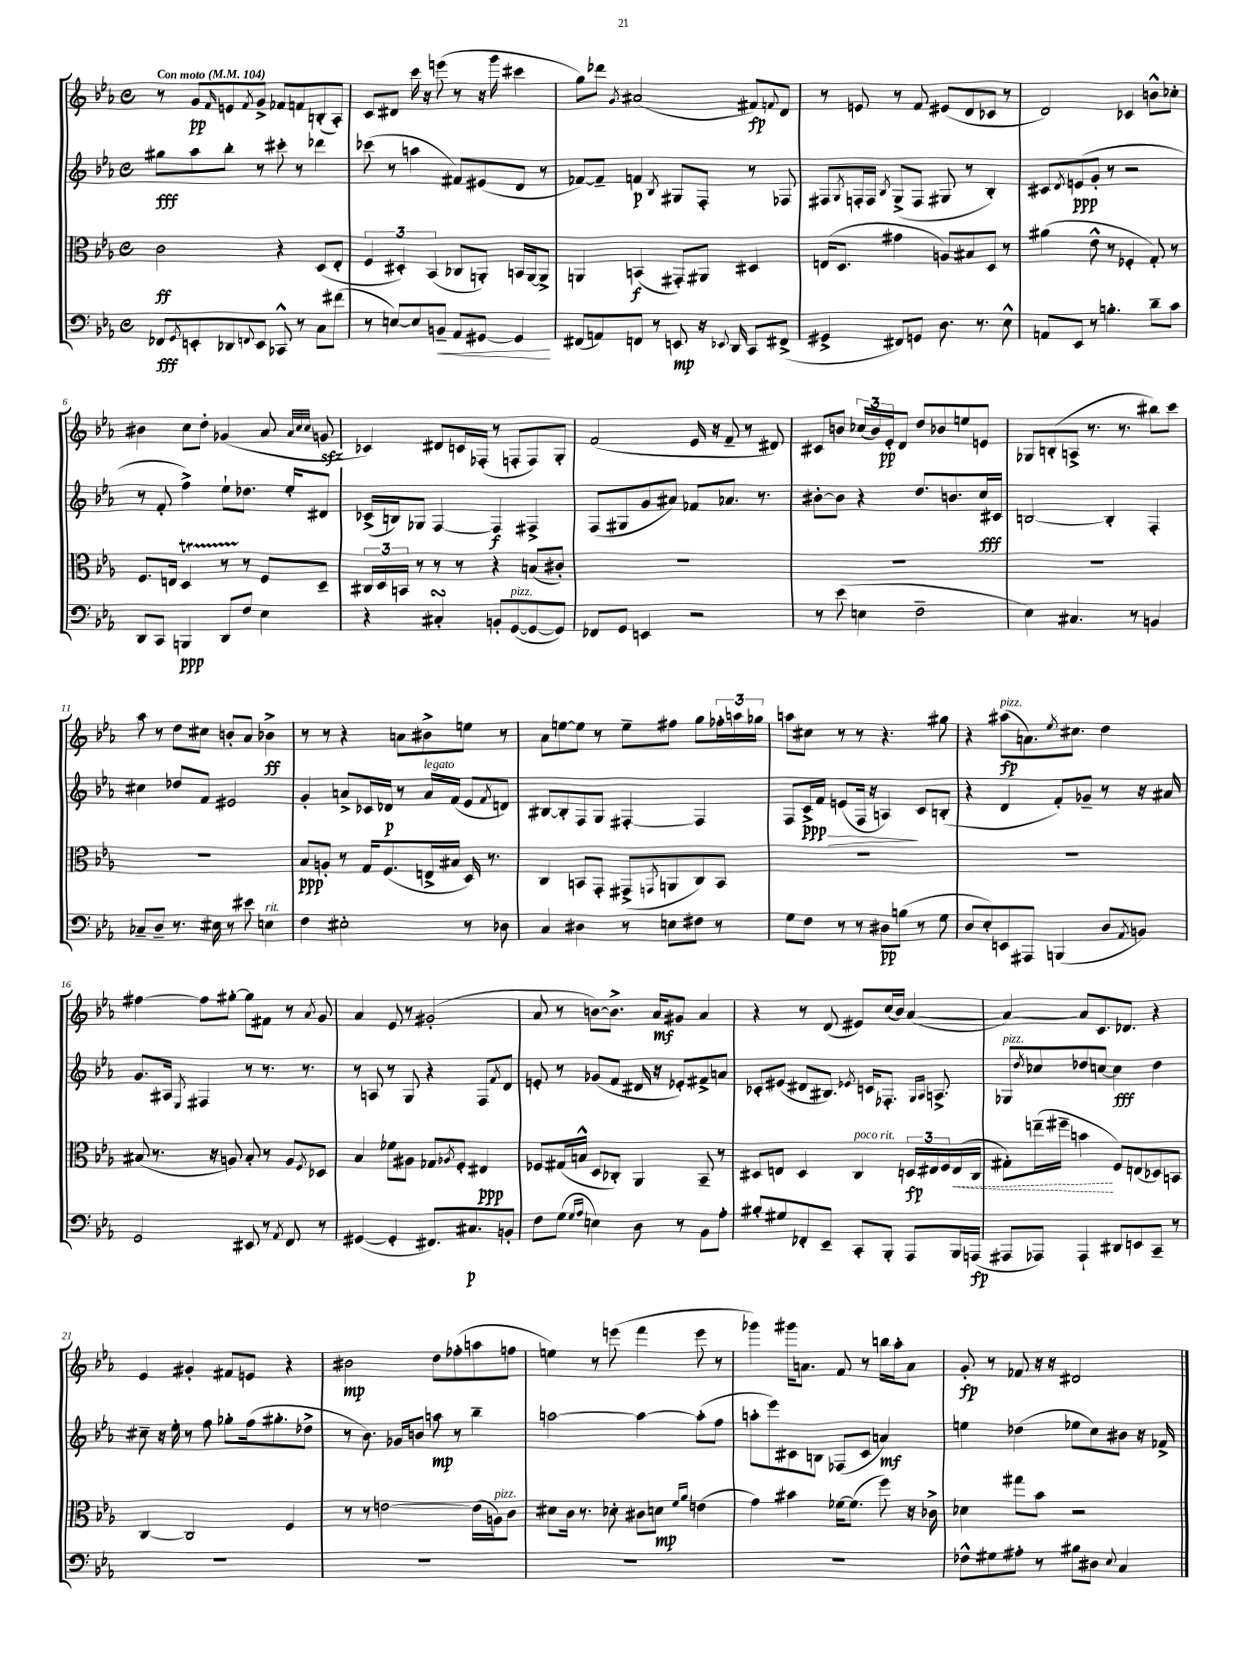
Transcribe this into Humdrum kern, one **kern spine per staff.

**kern	**kern	**kern	**kern
*staff4	*staff3	*staff2	*staff1
*clefF4	*clefC3	*clefG2	*clefG2
*k[b-e-a-]	*k[b-e-a-]	*k[b-e-a-]	*k[b-e-a-]
*M4/4	*M4/4	*M4/4	*M4/4
*met(c)	*met(c)	*met(c)	*met(c)
*MM104	*MM104	*MM104	*MM104
8FF-	2c	8gg#	8r
8qGG	.	.	.
8EE'	.	8aa-	8g
.	.	.	16qqf
8DD-	.	8bb-'	8e
8qqFF	.	.	8qf
8EE	.	8r	8g^
8CC-^^	4r	8ccc#'	8f-
8r	.	8r	8f
8C	(8D	4ddd-	(8B'
(8f#	8E-'	.	8A-')
=	=	=	=
8r	6F	(8ccc-	8c
[8E)	.	8r	8d#
.	6D#')	.	.
8E]	.	4aa	16ccc
.	.	.	16r
.	(6BB-	.	.
8BB~	.	.	(8eee
8AA-	8C-	8f#)	8r
[8GG#	8AA')	(8e#	16r
.	.	.	16ggg
4GG#]	16BB	8d	4ccc#
.	[16AA	.	.
.	8AA^]	8r	.
=	=	=	=
(8FF#	4AA	[8f-)	8gg)
8AA)	.	8f-~]	8ddd-
.	.	.	8qg
8FF	(4BB	4f	(2a#
8r	.	.	.
.	.	8qB-	.
8EE	8GG#')	8G#	.
16r	8AA#	8F'	.
8qqEE-	.	.	.
16DD	.	.	.
8CC	4D#	8r	8f#)
.	.	.	8qqf
(8FF#^	.	8F-	8d
=	=	=	=
4GG#^	(16E	8F#	8r
.	8.D	.	.
.	.	8qG	.
.	.	16F'	8e
.	.	16F	.
.	.	8qB-	.
8FF#)	4g#	(8G^	8r
8GG	.	8F	8f
8.D	8A)	8G#	(8e#
.	8B#	8r	8d
8.r	.	.	.
.	8D	4B-')	8c-
8E-^^	8r	.	8r
=	=	=	=
8AA	(4a#	8c#	2d)
.	.	8qd	.
8EE-	.	(8e	.
8r	8e-^^	8g'	.
4.B'	8r	8r	.
.	4F-'	2r	4c-
8d~	8G')	.	8b^^
8c	8r	.	8cc-'
=	=	=	=
8DD	8.F	8r	4b#
8CC	.	8f'	.
.	16E	.	.
4BBB	4D	4ff^)	8cc
.	.	.	8dd'
8DD	8r	8ee-`	(4g-
8F	8r	8.dd-	.
4E-	8F	.	8a-
.	.	16ee-'	.
.	.	.	32qqa-
.	.	.	32qqcc
.	.	.	32qqcc
.	8D~	8d#	8g
=	=	=	=
4r	24C#	(16c-^	4c-)
.	24D	.	.
.	.	16B)	.
.	24BB	.	.
.	8r	8G-	.
4C#'	8r	[4F	8d#
.	8r	.	16c
.	.	.	(16F-'
8BB'	4r	4F]	8r
([8GG	.	.	8F'
8GG_	(8B	4F#^	8F)
8GG])	8c#')	.	8G'
=	=	=	=
8FF-	1r	(8F	(2f
8GG	.	8G#	.
4EE	.	8g	.
.	.	8a#)	.
2r	.	8f-	16e-
.	.	.	16r
.	.	8.a-	8f~
.	.	.	8r
.	.	8.r	.
.	.	.	8d#)
=	=	=	=
8r	1r	[8b#'	8c#
(8e-	.	8b#]	8b
4E	.	4r	(24cc-
.	.	.	24b)
.	.	.	24e-'
.	.	.	8d
2F~	.	8.dd	8dd
.	.	.	8b-
.	.	8.b	.
.	.	.	8ee
.	.	16cc	8e
.	.	16c#	.
=	=	=	=
4E-)	1r	[2B	8G-
.	.	.	(8B'
4.C#	.	.	8A^
.	.	.	8.r
.	.	4B']	.
.	.	.	8.r
8r	.	.	.
4BB	.	4F'	8bb#)
.	.	.	8ccc
=	=	=	=
8C-~	1r	4cc#	8aa-
8D~	.	.	8r
8.r	.	8dd-	8dd
.	.	8f	8cc#
16E#	.	.	.
8r	.	2e#	8b'
8e#	.	.	8a-
4E	.	.	4b-^
=	=	=	=
4F	8B-	4g'	8r
.	8A'	.	8r
2E#'	8r	8a^	4r
.	16G	16c-	.
.	(8.F	16d-	.
.	.	8r	8a
.	16E^	16a	8b#^
.	16B#	(16f	.
8r	16D)	8e-	8ee
.	8.r	.	.
.	.	8qf	.
8D-	.	8d)	8r
=	=	=	=
4C	4C	[8B#	8a-
.	.	8B#']	[8ee
4D#	8BB	8F	8ee]
.	8GG'	8G	8r
8r	(8GG#^	[4F#'	8ee~
.	8qGG	.	.
8E	8AA	.	8ff#
8F#	8C)	4F#]	8gg
8r	8BB	.	24ff-'
.	.	.	24aa
.	.	.	24gg-
=	=	=	=
8G	1r	8F	8aa
8F	.	16c^	8cc#
.	.	16f	.
8r	.	(8e	8r
8r	.	16F	8r
.	.	16r	.
8D#	.	4A)	4.r
(8B	.	.	.
8r	.	8c	.
8G	.	(8B'	8gg#
=	=	=	=
8D	1r	4r	4r
8E-')	.	.	.
8EE	.	4d	(8aa#
8AAA#	.	.	8.a)
(4BBB	.	8f')	.
.	.	.	8qee-
.	.	.	8.cc#
.	.	8g-~	.
8D	.	8r	4dd
8qAA-	.	.	.
8BB)	.	16r	.
.	.	16a#	.
=	=	=	=
2GG	(8B#	8.g	[4ff#
.	8.r	.	.
.	.	16A#	.
.	.	8qE-	.
.	.	4F#	8ff#]
.	16r	.	.
.	8A)	.	[8gg#'
8EE#	8B#'	8r	8gg#]
8r	8r	8.r	8f#
8qAA-	.	.	.
8FF	8A	.	8r
.	.	8.r	.
.	8qF	.	8qa-
8r	8D-	.	8g
=	=	=	=
([4GG#	4B-	8r	4a-
.	.	8A	.
4GG#']	8f-	8r	8e-
.	8A#	8G	8r
8.FF#)	8G-	4r	(2g#'
.	8qA-	.	.
.	8F'	.	.
8.C#	.	.	.
.	4E#	8F	.
.	.	8qf	.
8BB'	.	8d	.
=	=	=	=
8F	8F-	8e'	8a-
(8G	(16G#	8r	8r
.	16B^^	.	.
16qqG	.	.	.
16qqA-	.	.	.
4E)	8D	(8g-	[8b)
.	8C-')	8f	8.b^]
8D	4AA-	16d#	.
.	.	16r	16a-
8r	.	8e-')	8g#
8BB-	8BB-~	8f#^	4a-
8A-'	8r	8a	.
=	=	=	=
8B#'	8D#	8c-'	4r
8G#	8E	(8e#	.
8FF-'	4D#	8d#	8r
8EE-~	.	8.B#)	(8d
8CC'	4C	.	8e#)
.	.	8qe-	.
.	.	16c	.
8BBB-'	.	8.F-'	(16cc
.	.	.	16b-)
8AAA-	24D	.	([4a-
.	24E#	.	.
.	.	16qqG	.
.	.	16qqA-	.
.	.	8.A^	.
.	24F	.	.
16BBB-	(16E#	.	.
(16AAA	16C	.	.
=	=	=	=
8AAA#	8G#')	8G-	4a-_)
.	.	8qdd	.
8AAA-)	(16ee~	8cc-	.
.	16ff#~	.	.
4AAA-`	4b	8dd-	8a-]
.	.	[8cc	8.c
8DD#	8F)	4cc]	.
.	.	.	8.d-
8EE	(8E	.	.
8CC~	8D-)	4dd-	4r
8r	8BB	.	.
=	=	=	=
1r	[4C	8cc#~	4e-
.	.	16r	.
.	.	16ee-'	.
.	2C]	8r	4g#'
.	.	8ff	.
.	.	8gg-'	8f#
.	.	(16ff	8e
.	.	8.gg#'	.
.	4F	.	4r
.	.	8dd-^	.
=	=	=	=
1r	8r	8r	2b#
.	8r	8.b-)	.
.	[2e	.	.
.	.	16g-	.
.	.	8b	.
.	.	8aa	8dd
.	.	8r	(8ff-'
.	(16e]	4bb-~	8aa
.	16A)	.	.
.	8c	.	8ff
=	=	=	=
1r	8d#	[2aa	4ee)
.	16c	.	.
.	8.r	.	.
.	.	.	8r
.	8d-'	.	(8eee
.	8c#	4aa_	4fff
.	8d	.	.
.	16qqf	.	.
.	16qqa-	.	.
.	(4e	(8aa']	8eee
.	.	8ff	8r
=	=	=	=
1r	4g)	8aa'	4ggg-)
.	.	8eee-)	.
.	4b#	8c#	16ggg#
.	.	.	8.a
.	.	8B	.
.	[16f-	(8F-	8f
.	(8.f-]	.	.
.	.	8c#	8r
.	8ff)	4a)	16bb
.	.	.	16aa-'
.	16r	.	8a
.	16c-^	.	.
=	=	=	=
8F-^^	4d-	4ee	8g'
8G#	.	.	8r
8A#'	8gg#	(4dd-	8f-
8r	8b-	.	16r
.	.	.	16r
8B#	2r	8ee-	2d#
8D#	.	8cc)	.
8qqE-	.	.	.
4C	.	8b#	.
.	.	16r	.
.	.	16f-^	.
==	==	==	==
*-	*-	*-	*-
